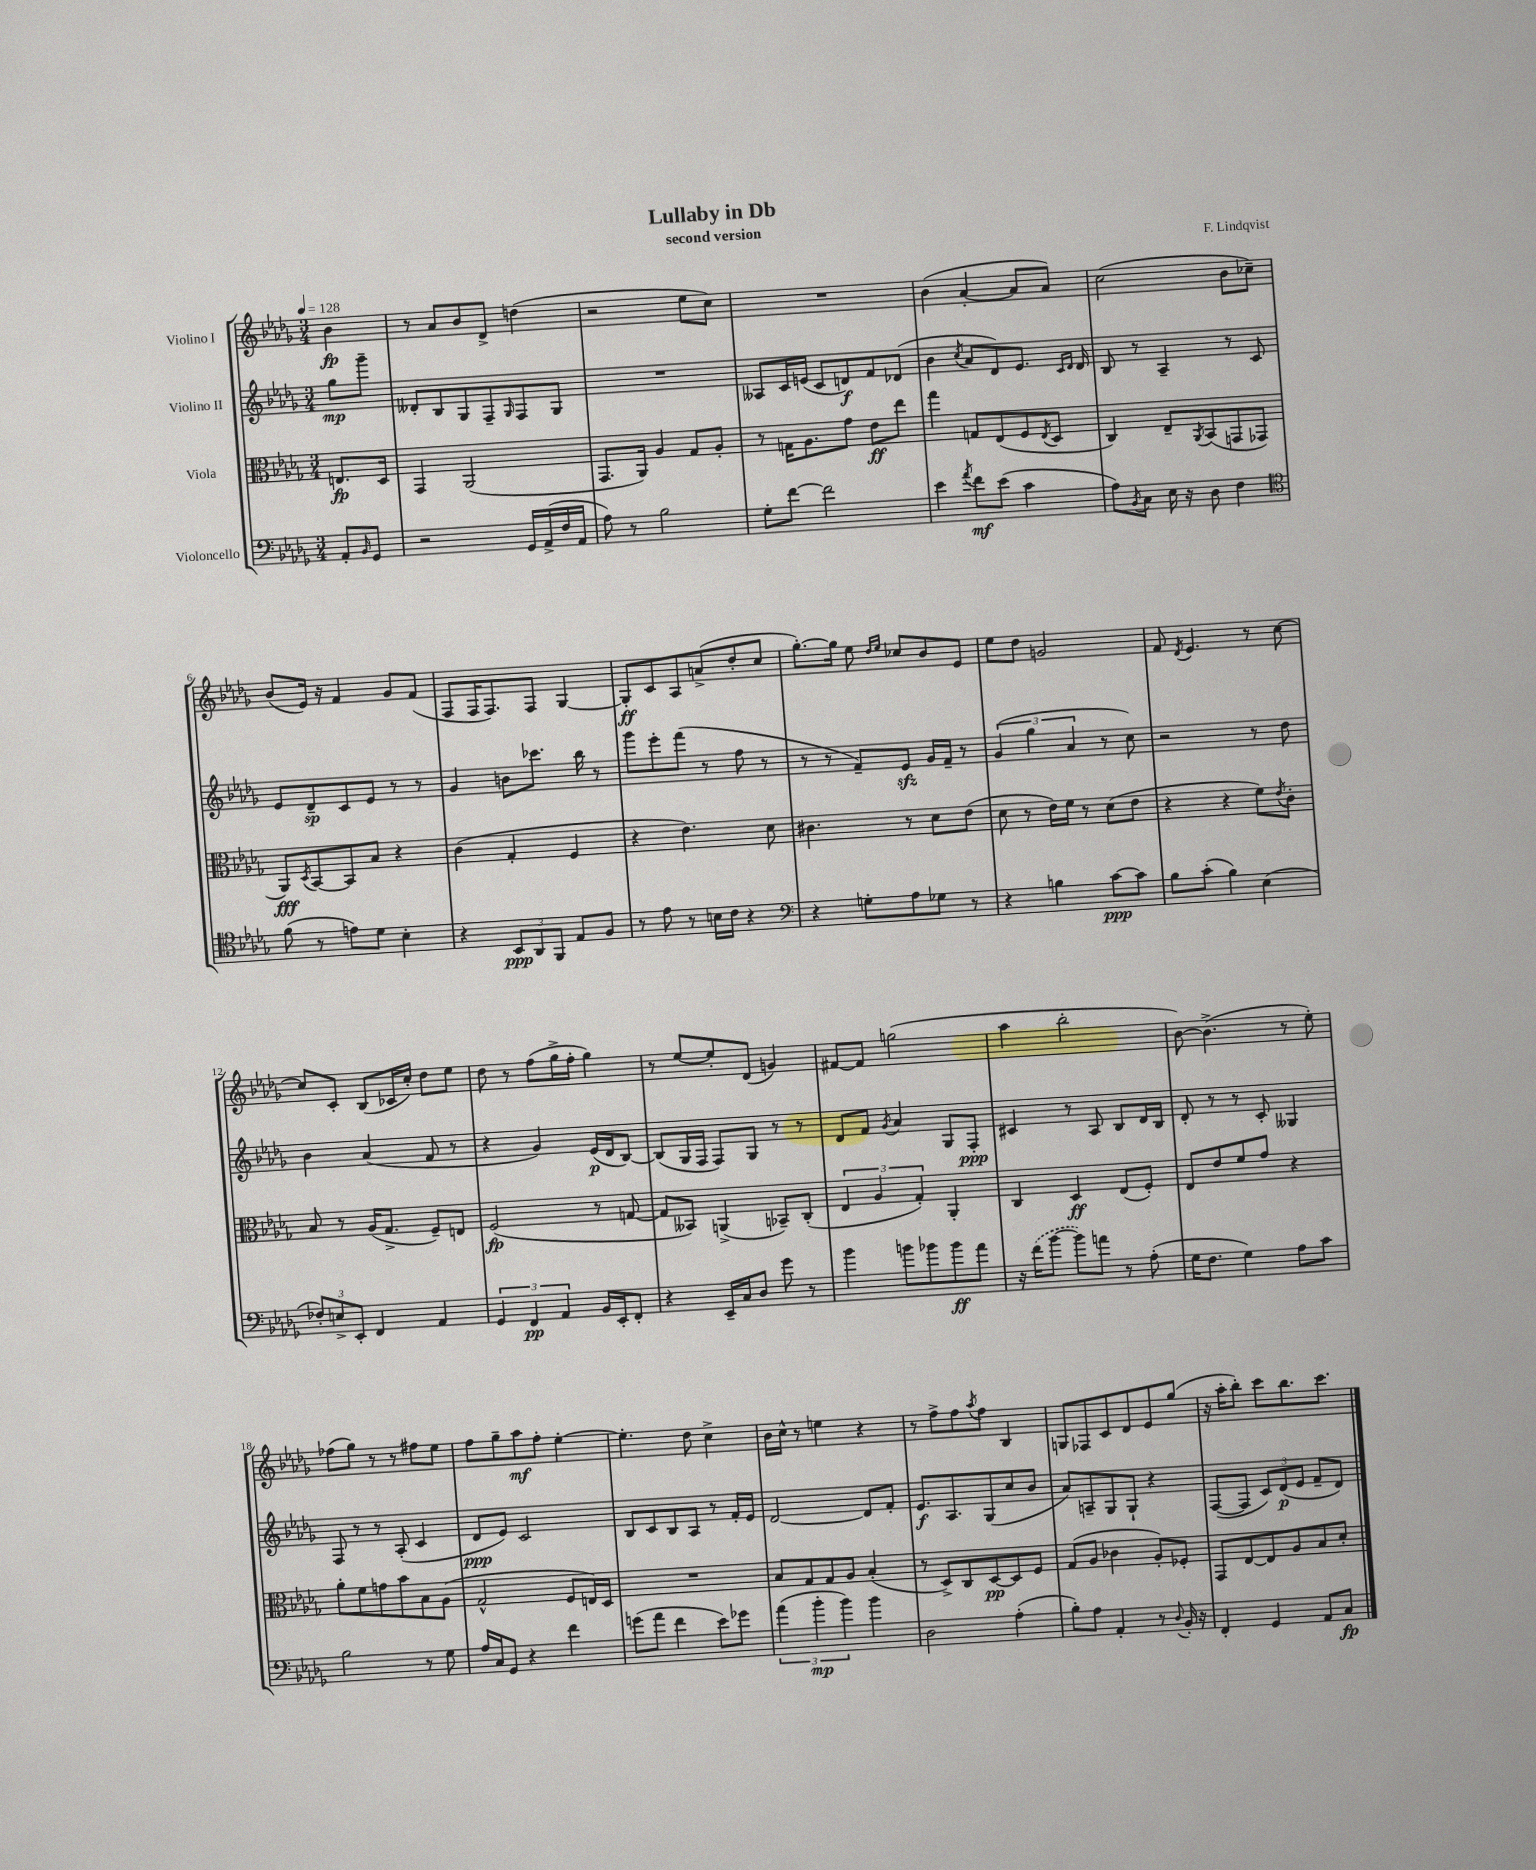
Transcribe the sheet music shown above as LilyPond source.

\header { title = "Lullaby in Db" composer = "F. Lindqvist" subtitle = "second version" }
<<
\new StaffGroup <<
\new Staff = "s0" \with { instrumentName = "Violino I" } {
    \clef treble \key des \major \numericTimeSignature \time 3/4 \partial 4 \tempo 4 = 128
    bes'4\fp |
    r8 aes'8 bes'8 des'8-> d''4( |
    r2 ees''8 c''8) |
    R2. |
    bes'4( aes'4~-. aes'8 aes'8) |
    c''2( bes'8 ces''8--) |
    bes'8( ees'16) r16 f'4 ges'8 f'8( |
    f8 f16 f8.) f8 ges4~ |
    ges8-.\ff c'8 aes8 a'8->( des''8-. c''8 |
    ges''8.~-.) ges''16 ees''8 \grace { des''16 ees''16 } ces''8 bes'8 ees'8 |
    ees''8 des''8 g'2 |
    f'8 \acciaccatura { des'8 } ees'4. r8 c''8~ |
    c''8 c'8-. bes8( ces'16 c''16-.) des''8 ees''8 |
    des''8 r8 f''8( ges''16-> f''16-. ges''4) |
    r8 ees''8~ ees''8-. des'8( g'4) |
    fis'8~ fis'8 g''2( |
    aes''4 bes''2-. |
    bes'8~) bes'4.->( r8 ees''8-.) |
    fes''8( ges''8) r8 r8 fis''8 ees''8 |
    f''8 ges''8-- aes''8\mf f''8-. ees''4~-. |
    ees''4.-. des''8 c''4-> |
    bes'16 c''16-^ r8 e''4 r4 |
    r8 f''8-> f''8 \acciaccatura { aes''8 } f''8 bes4 |
    g8 fes8 c'8 des'8 ees'8 ges''8( |
    r16 aes''16-. bes''8-.) c'''8 bes''8. c'''8. \bar "|." |
}
\new Staff = "s1" \with { instrumentName = "Violino II" } {
    \clef treble \key des \major \numericTimeSignature \time 3/4 \partial 4
    ges''8\mp ges'''8-- |
    deses'8-. bes8 ges8 f8-- \grace { ges16 } f8 ges8 |
    R2. |
    aeses8 c'16 e'16( c'8 d'8\f) f'8 des'8( |
    bes'4 \acciaccatura { c''8 } aes'8 des'8) ees'8. \grace { c'16 des'16 } des'16 |
    bes8 r8 aes4-- r8 c'8 |
    ees'8 des'8--\sp c'8 ees'8 r8 r8 |
    ges'4 b'8 ces'''8. bes''16 r8 |
    ges'''8 ees'''8-. f'''8( r8 f''8 r8 |
    r8 r8 f'8--) ees'8\sfz ges'16 f'16-- r8 |
    \tuplet 3/2 { ges'4( ges''4 aes'4 } r8 c''8) |
    r2 r8 des''8 |
    bes'4 aes'4( f'8 r8 |
    r4 ges'4) ees'16\p( des'16 bes8~) |
    bes8( ges16 f16 f8) ges8 r8 r8 |
    des'8 f'8 \acciaccatura { ges'8 } aes'4 ges8 f8-.\ppp |
    cis'4 r8 aes8 bes8 des'16 bes16 |
    des'8-. r8 r8 c'8-. geses4 |
    f8 r8 r8 aes8-.( c'4 |
    des'8\ppp ees'8) c'2 |
    bes8 c'8 bes8 aes8 r8 f'16-. ees'16 |
    des'2~ des'8 f'8-. |
    ees'8.\f aes8. ges8( c''8 bes'8 |
    aes'8) a8-- ges8 ges8-! r4 |
    f8~( f8 \tuplet 3/2 { c'8) des'8\p( ees'8 } f'8-- des'8) \bar "|." |
}
\new Staff = "s2" \with { instrumentName = "Viola" } {
    \clef alto \key des \major \numericTimeSignature \time 3/4 \partial 4
    e8.\fp des16 |
    ges,4 aes,2( |
    ges,8. aes,16) aes4 ges8 aes8-. |
    r8 g16 aes8. ges'8 ees'8\ff ees''8 |
    ges''4 g8 ees8( f8 \acciaccatura { ees8 } des8 |
    c4) ees8-- \acciaccatura { aes,8 } bes,8( g,8 ges,8 |
    aes,8\fff) \acciaccatura { des8 } bes,8~ bes,8 bes8 r4 |
    c'4( ges4-. f4 |
    r4 ees'4.) des'8 |
    cis'4. r8 des'8 ees'8( |
    des'8 r8 ees'16) f'16 r8 des'8( ees'8 |
    r4 r4 f'8) \acciaccatura { ees'8 } c'8-. |
    bes8 r8 aes16( ges8.-> f8--) e8 |
    f2\fp( r8 g8~ |
    g8 beses,8) a,4->( bes,8--) c8-.( |
    \tuplet 3/2 { ees4 aes4 ges4-.) } aes,4-. |
    c4 des4\ff ees8( f8-.) |
    ees8 ees'8 f'8 ges'8 r4 |
    aes'8-. f'8 g'8 bes'8 bes8 aes8( |
    ges2-^ f8 e16) des16 |
    R2. |
    bes8 ges8 ges8 aes8 bes4-.( |
    r8 des8->) c8 des8~\pp des8 f8 |
    ges8( aes8 ces'4 aes8-.) fes8-. |
    ges,8 ees8~ ees8 aes8 bes8 des'8-. \bar "|." |
}
\new Staff = "s3" \with { instrumentName = "Violoncello" } {
    \clef bass \key des \major \numericTimeSignature \time 3/4 \partial 4
    aes,8-. \grace { bes,16 } ges,8 |
    r2 ges,16 aes,16->( f16 aes,16 |
    aes8) r8 bes2 |
    ges8-. f'8~ f'2 |
    ees'4 \acciaccatura { aes'8 } f'8\mf ees'8( c'4 |
    aes8) \acciaccatura { bes,8 } c8 ees16 r16 des8 f4 |
    \clef tenor f'8( r8 e'8) des'8 bes4-. |
    r4 \tuplet 3/2 { bes,8\ppp aes,8 f,8 } ees8 f8 |
    r8 ees'8 r8 b16 c'16 r4 |
    \clef bass r4 g8-. aes8 ges8 r8 |
    r4 b4 c'8~\ppp c'8 |
    bes8 c'8-.( bes4) ees4( |
    \tuplet 3/2 { fes8-.) e8-> ees,8-. } f,4 aes,4 |
    \tuplet 3/2 { ges,4 f,4\pp aes,4 } bes,16 ees,16-. f,8-. |
    r4 ees,16-- c16 des8 ges'8 r8 |
    bes'4 b'8 bes'8 bes'8\ff aes'8 |
    r16 \once \slurDashed f'16( bes'8~ bes'8) a'8 r8 aes8-.( |
    ges16 f8. ges4) aes8 c'8 |
    bes2 r8 ges8 |
    aes16 c16 ges,8 r4 f'4 |
    g'8( aes'8 f'4 ees'8) ges'8 |
    \tuplet 3/2 { aes'4( bes'4-.\mp bes'4) } bes'4 |
    des2 aes4-.( |
    bes8-.) aes8 aes,4-. r8 \appoggiatura { des8 } bes,16-. r16 |
    f,4-. ges,4 aes,8 c8\fp \bar "|." |
}
>>
>>
